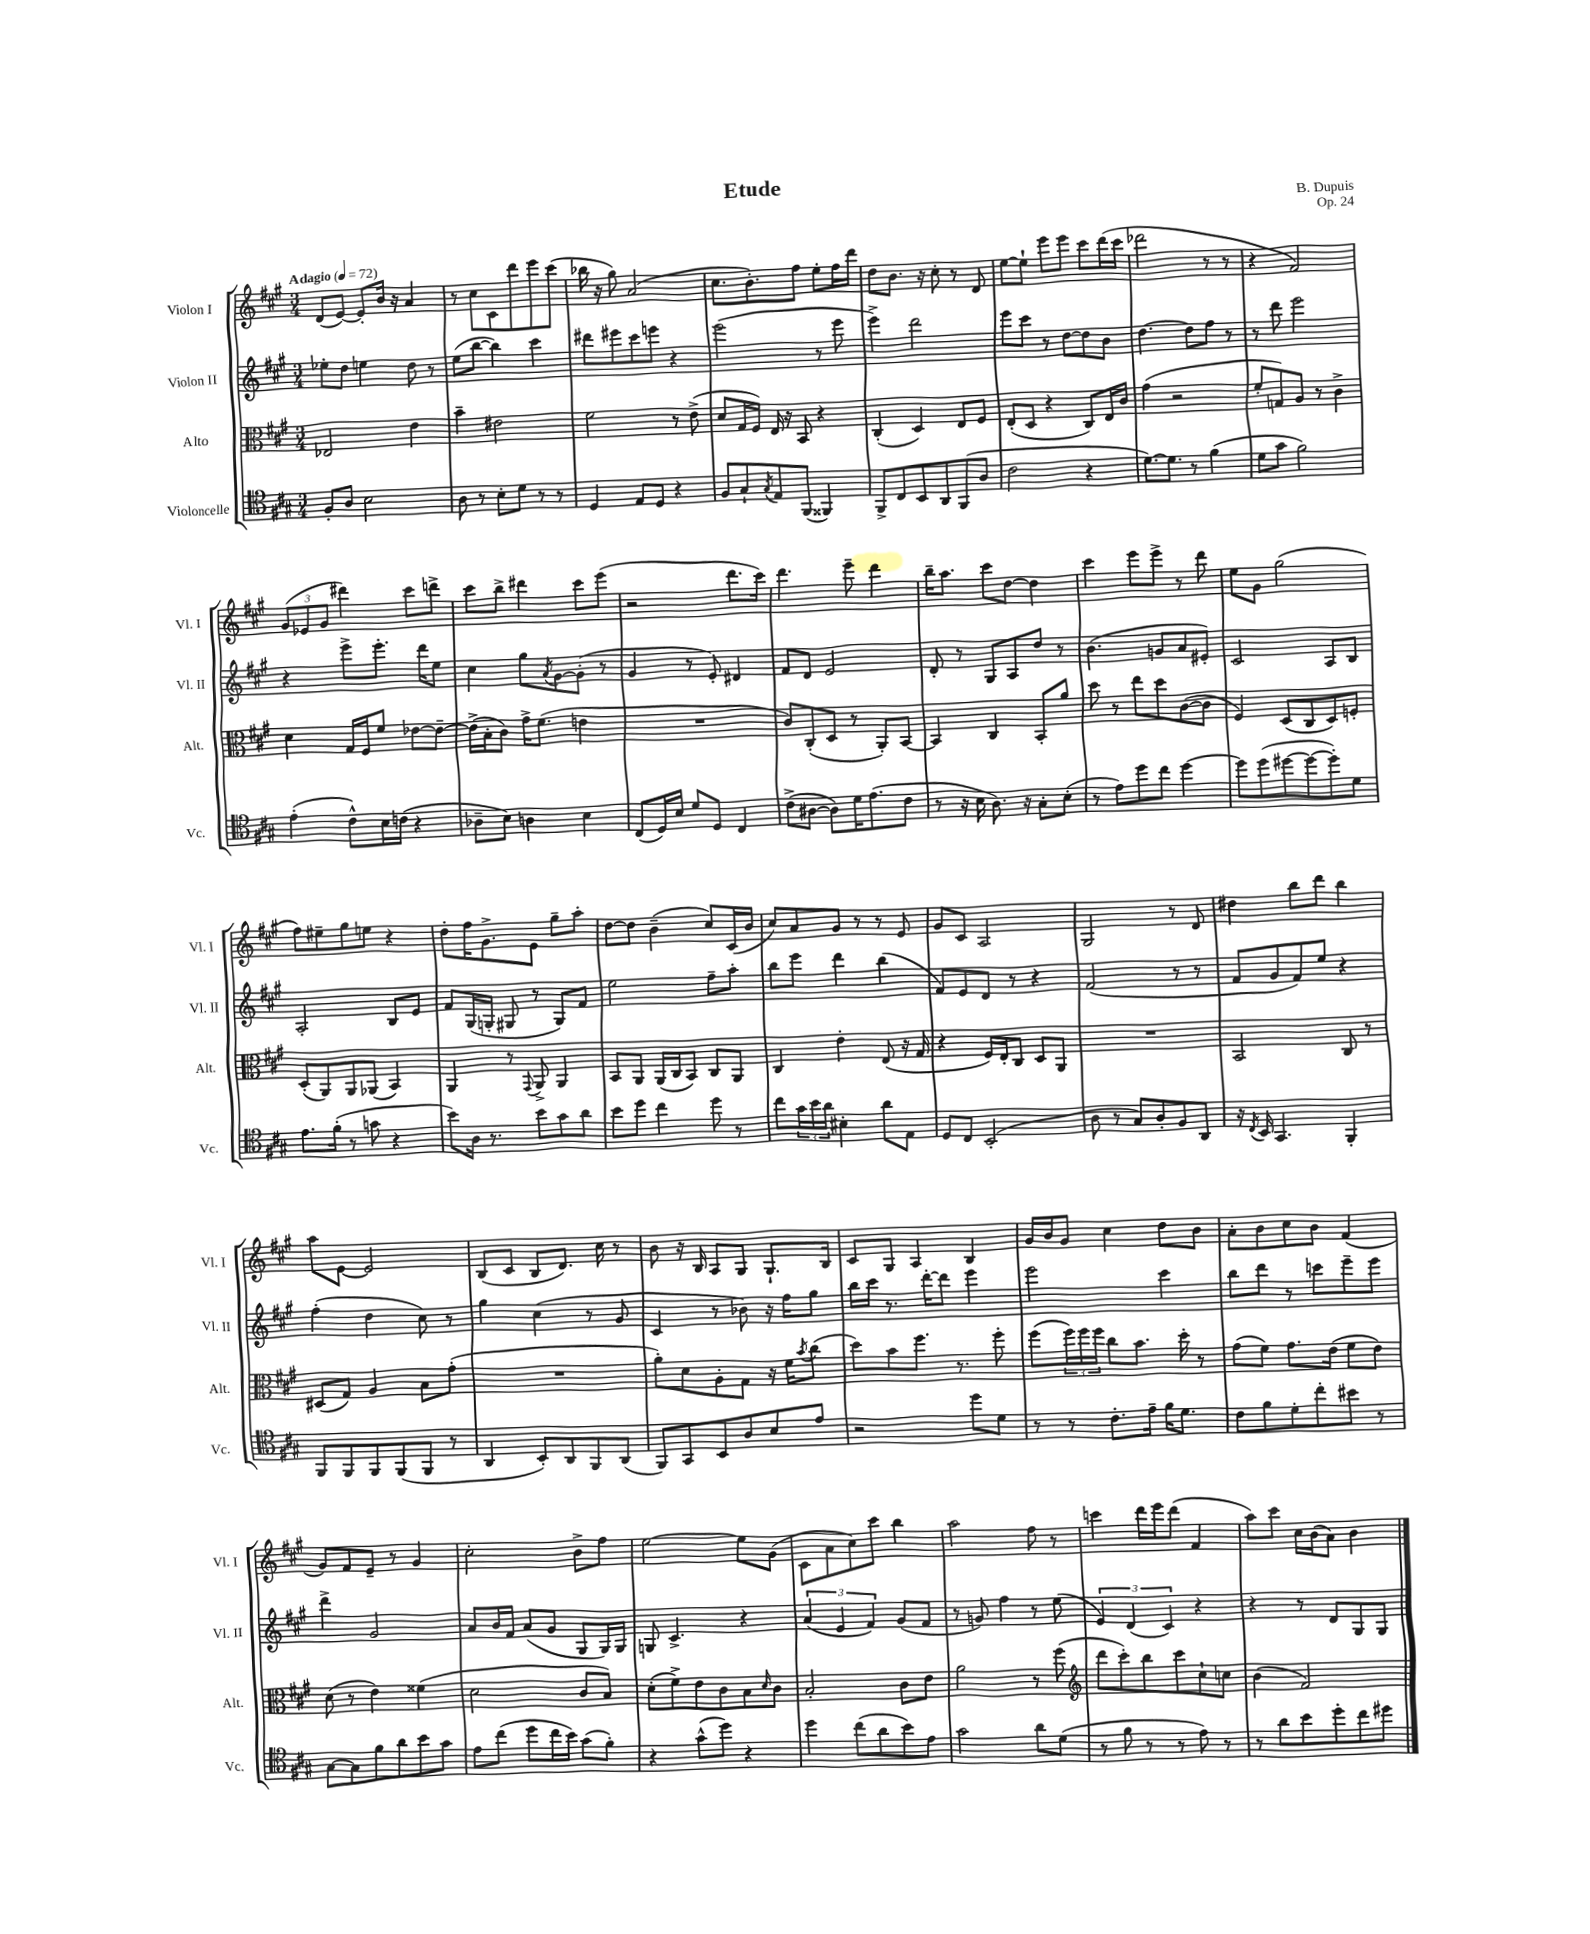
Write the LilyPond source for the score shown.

\header { title = "Etude" composer = "B. Dupuis" opus = "Op. 24" }
<<
\new StaffGroup <<
\new Staff = "s0" \with { instrumentName = "Violon I" shortInstrumentName = "Vl. I" } {
    \clef treble \key a \major \numericTimeSignature \time 3/4 \tempo "Adagio" 4 = 72
    d'8( e'8~) e'8-. b'16 r16 a'4 |
    r8 cis''8 cis'8 d'''8 e'''8 cis'''8( |
    bes''16 r16 gis''8) a'2( |
    cis''8. b'8.-.) fis''8 e''8-. fis''16 d'''16 |
    d''8 b'8. r16 cis''8-. r8 d'8 |
    e''8~ e''8-! e'''8 e'''8 cis'''8 d'''16( cis'''16 |
    des'''2 r8 r8 |
    r4 fis'2) |
    \tuplet 3/2 { gis'8( ees'8 gis'8 } dis'''4) cis'''8 d'''8-> |
    cis'''8 b''8-> dis'''4 cis'''8 e'''8( |
    r2 d'''8. cis'''16) |
    d'''4. e'''8-- d'''4 |
    b''16-- a''8. cis'''8 d''8~ d''4 |
    cis'''4 e'''8 e'''8-> r8 d'''8 |
    e''8 gis'8 gis''2( |
    fis''8) eis''8-- gis''8 e''8 r4 |
    d''8-. fis''16 gis'8.-> e'8 gis''8-- a''8-. |
    d''8~ d''8 b'4--( cis''8) cis'16( b'16 |
    cis''8) a'8 gis'8 r8 r8 e'8 |
    gis'8 cis'8 a2 |
    gis2 r8 d'8 |
    dis''4 b''8 d'''8 b''4 |
    a''8 e'8~ e'2 |
    b8( cis'8 b8 d'8.) cis''16 r8 |
    b'8 r16 b16 a8 gis8 gis8.-! b16 |
    cis'8 gis8 a4 b4 |
    gis'16 b'16 gis'8 cis''4 d''8 b'8 |
    a'8-. b'8 cis''8 b'8 fis'4( |
    gis'8) fis'8 e'8-- r8 gis'4 |
    cis''2-. b'8-> fis''8 |
    e''2~ e''8 gis'8( |
    cis'8 a'8 cis''8) cis'''8 b''4 |
    a''2 fis''8 r8 |
    c'''4 d'''16 e'''16 d'''8( fis'4 |
    a''8) cis'''8 cis''16 b'16( a'8) b'4 \bar "|." |
}
\new Staff = "s1" \with { instrumentName = "Violon II" shortInstrumentName = "Vl. II" } {
    \clef treble \key a \major \numericTimeSignature \time 3/4
    ees''8-. d''8 e''4 d''8 r8 |
    e''8( b''8~ b''4) cis'''4 |
    dis'''8 eis'''8 cis'''8 e'''8 r4 |
    e'''2( r8 e'''8 |
    e'''4->) d'''2 |
    e'''8 cis'''8 r8 d''8~ d''8 b'8 |
    d''4.~ d''8 fis''8 r8 |
    r8 d'''8 e'''2 |
    r4 e'''8-> e'''8.-. d'''16 e''8 |
    cis''4 gis''8 \acciaccatura { a'8 } gis'8~ gis'8-.( r8 |
    gis'4 r8 e'8-.) dis'4 |
    fis'8 d'8 e'2 |
    d'8-. r8 gis8 a8 d''8 r8 |
    b'4.( g'8 a'8 eis'8-.) |
    cis'2 a8 b8 |
    a2-. b8 e'8 |
    fis'8 gis16( g16-. gis8 r8 gis8) fis'8 |
    e''2 fis''8-- a''8-. |
    b''8 e'''8 d'''4 b''4( |
    fis'8) e'8 d'8 r8 r4 |
    fis'2( r8 r8 |
    fis'8 gis'8 fis'8) e''8 r4 |
    fis''4-.( d''4 cis''8) r8 |
    gis''4 cis''4( r8 gis'8 |
    cis'4 r8 bes'8) r16 fis''16 gis''8 |
    b''16 cis'''16 r8. d'''16~-. d'''8 e'''4 |
    e'''2 cis'''4 |
    b''8 d'''8 r8 c'''8 e'''8-- e'''8 |
    d'''4-> gis'2 |
    a'8 b'16 fis'16 a'8( gis'8 gis8 gis16) gis16 |
    g8 cis'4.-> r4 |
    \tuplet 3/2 { a'4( e'4 fis'4) } gis'8( fis'8 |
    r8 g'8) fis''4 r8 e''8( |
    \tuplet 3/2 { e'4) d'4( cis'4) } r4 |
    r4 r8 d'8 gis8 gis8 \bar "|." |
}
\new Staff = "s2" \with { instrumentName = "Alto" shortInstrumentName = "Alt." } {
    \clef alto \key a \major \numericTimeSignature \time 3/4
    ees2 e'4 |
    b'4-- eis'2 |
    fis'2 r8 e'8->( |
    d'8 gis16 fis16) e16 r16 b,8 r4 |
    cis4-.( d4) e8 fis8 |
    e8-.( d8 r4 cis8) e16 cis'16 |
    gis'4( r2 |
    fis'8-. g8) a8 r8 cis'4-> |
    d'4 gis16 fis16 fis'8 ees'8~ ees'8~-- |
    ees'16->( b16-. cis'8) gis'16-> fis'8.( e'4 |
    R2. |
    cis'8) cis8-.( d8 r8 a,8-.) b,8~ |
    b,4 cis4 b,8-. a'8 |
    d''8 r8 e''8 d''8 cis'8~( cis'8 |
    fis4) d8( cis8 d8) f8-. |
    d8-.( a,8) a,8 aes,8( b,4) |
    a,4 r8 \appoggiatura { gis,8 } a,8-> a,4 |
    b,8 a,8 a,16( cis16 b,8) cis8 a,8 |
    cis4 e'4-. e8( r16 gis16 |
    r4 fis16) e16-. cis8 d8 a,8 |
    R2. |
    b,2 cis8 r8 |
    dis8( gis8) a4 b8 gis'8-.( |
    R2. |
    a'8-.) d'8 a8-. gis8 r16 fis'16 \acciaccatura { b'8 } cis''8( |
    d''8) b'8 fis''8. r8. fis''8-. |
    fis''8( \tuplet 3/2 { fis''16) fis''16 fis''16 } cis''8 b'8. d''16-. r8 |
    gis'8( fis'8) gis'8. e'16( fis'8 e'8) |
    d'8( r8 e'4) fisis'4( |
    d'2 cis'8 b8) |
    d'8-.( fis'8->) e'8 cis'8 b8 \grace { d'16 } cis'8 |
    b2-. cis'8 e'8 |
    a'2 r8 fis''8( |
    \clef treble d'''8 cis'''8-.) b''8 cis'''8 cis''8-! c''8 |
    b'4( fis'2) \bar "|." |
}
\new Staff = "s3" \with { instrumentName = "Violoncelle" shortInstrumentName = "Vc." } {
    \clef tenor \key a \major \numericTimeSignature \time 3/4
    fis8-. a8 b2 |
    a8 r8 b8-. d'8 r8 r8 |
    d4 e8 d8 r4 |
    fis8 gis8-! \acciaccatura { gis8 } e8 fis,8( fisis,4) |
    fis,8-> cis8 b,8 a,8 fis,8( a8 |
    cis'2 r4 |
    d'8.~) d'8. r8 fis'4( |
    d'8 gis'8 fis'2) |
    e'4-.( cis'8-^) b16 c'16( r4 |
    aes8-- b8) a4 b4 |
    cis8( d16) b16 d'8 d8 cis4 |
    cis'8->( ais8~ ais8) d'16 e'8.( cis'8 |
    r8 r16 b16 a8.) r16 gis8-. b8-.( |
    r8 e'8) d''8 cis''8 d''4~ |
    d''8 d''8( dis''8~ dis''8~ dis''8-.) d'8 |
    e'8. fis'16-.( r8 g'8 r4 |
    b'8) a16 r8. b'8 gis'8 a'8 |
    b'8 d''8 cis''4 d''8 r8 |
    cis''8 \tuplet 3/2 { gis'16 b'16 a'16 } bis4-. a'8 e8 |
    d8 cis8 b,2-.( |
    a8 r8 gis8) a8-. fis8 a,8 |
    r16 \acciaccatura { cis8 } b,16 gis,4. fis,4-. |
    fis,8 fis,8 fis,8 fis,8( fis,8 r8 |
    a,4 b,8-.) a,8 fis,8 a,8( |
    fis,8) gis,8 b,8 a8 b8 e'8 |
    r2 d''8 d'8 |
    r8 r8 cis'8.-. e'16-- fis'16 d'8. |
    cis'8 fis'8 d'8-. cis''8-. bis'8 r8 |
    gis8~ gis8 fis'8 a'8 b'8 gis'8 |
    e'8 cis''8( d''8 cis''16 b'16) gis'8( fis'8-.) |
    r4 gis'8-^( d''8) r4 |
    d''4 cis''8( a'8 b'8) e'8 |
    gis'2 a'8 d'8( |
    r8 fis'8 r8 r8 e'8) r8 |
    r8 a'8 b'8 d''8-. cis''8 dis''8 \bar "|." |
}
>>
>>
\layout { \context { \Score \remove "Bar_number_engraver" } }
